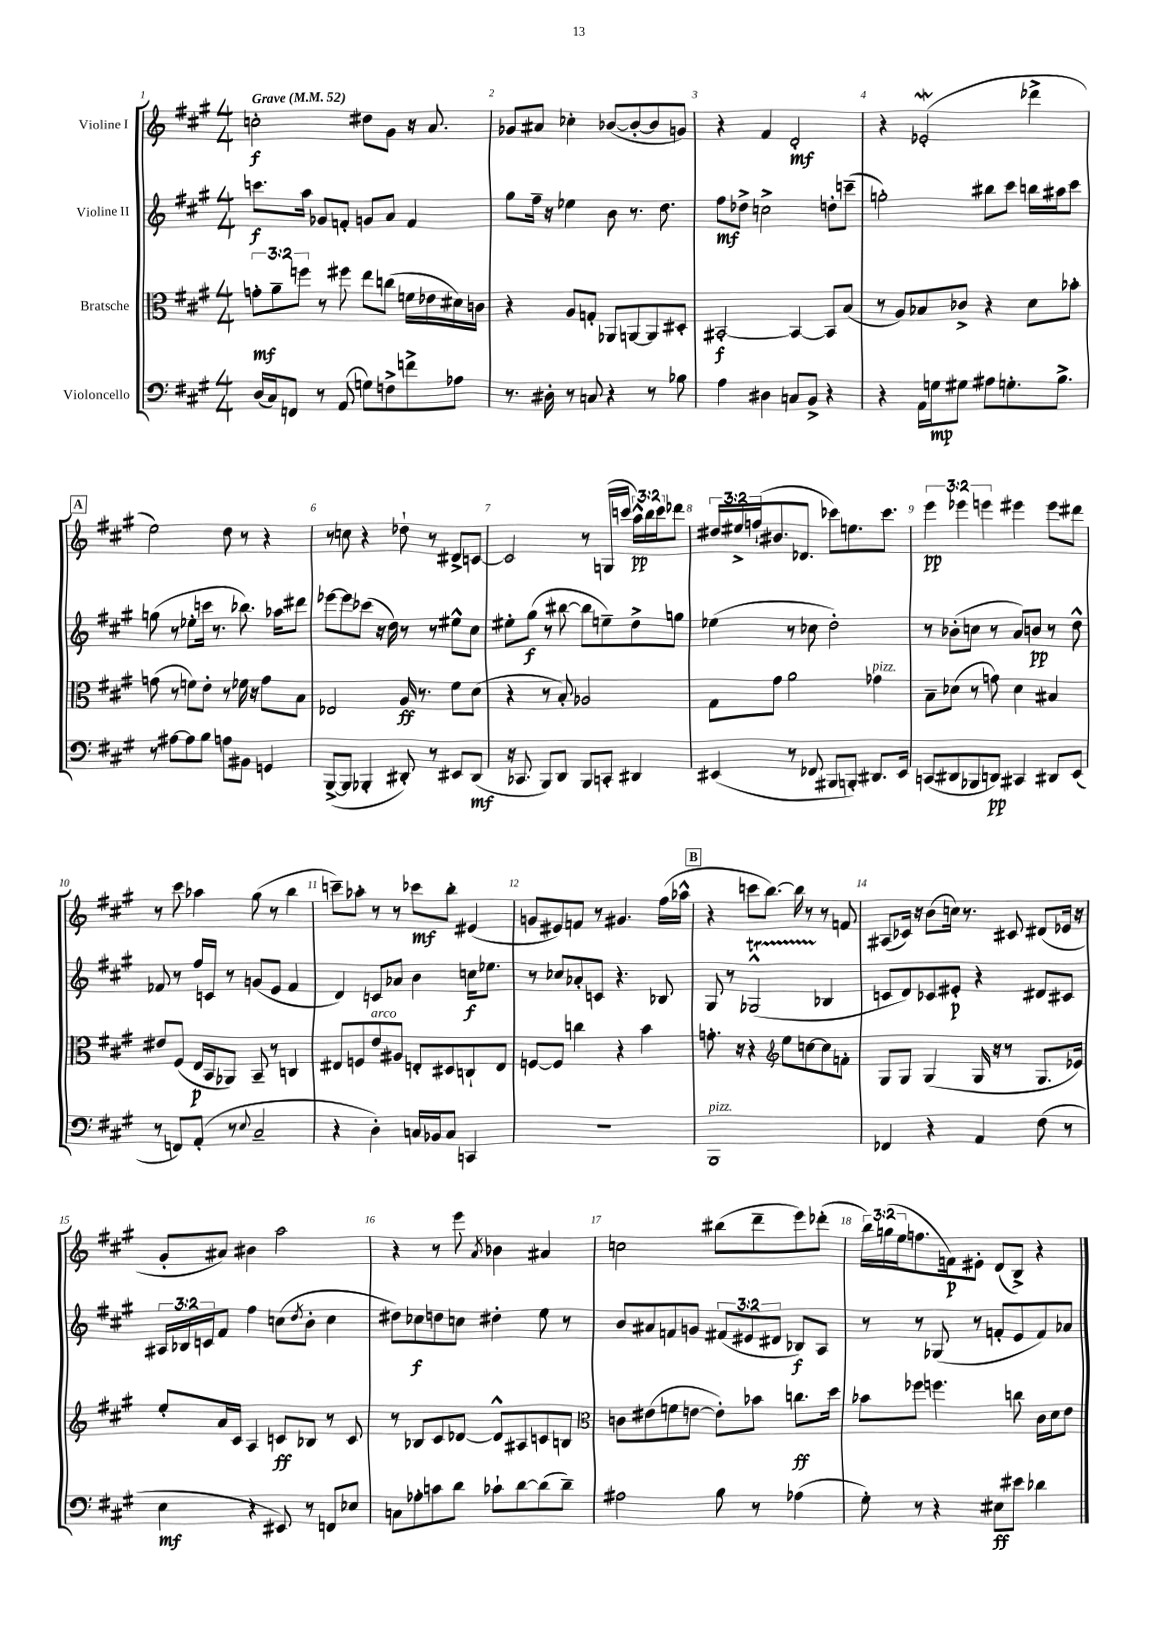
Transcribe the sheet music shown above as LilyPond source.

<<
\new StaffGroup <<
\new Staff = "s0" \with { instrumentName = "Violine I" } {
    \clef treble \key a \major \numericTimeSignature \time 4/4 \override Staff.TupletNumber.text = #tuplet-number::calc-fraction-text \tempo "Grave" 4 = 52
    c''2-.\f dis''8 gis'8 r16 a'8. |
    ges'8 ais'8 ces''4-. bes'8~( bes'8~-. bes'8 g'8) |
    r4 fis'4 d'2-.\mf |
    r4 ees'2-.\mordent( des'''4-> |
    \mark \markup { \box "A" } e''2) d''8 r8 r4 |
    r8 c''8 r4 des''8-! r8 dis'8-> c'8~ |
    c'2 r8 g16( c'''16 \tuplet 3/2 { a''16-^\pp) b''16 c'''16 } des'''8 |
    \tuplet 3/2 { dis''16 eis''16-> f''16-!( } bis'8. des'8. ces'''8) e''8. ces'''8. |
    \tuplet 3/2 { e'''4\pp ees'''4 e'''4 } eis'''4 eis'''8 dis'''8 |
    r8 cis'''8 aes''4 gis''8( r8 b''4 |
    c'''8--) aes''8-. r8 r8 ces'''8\mf b''8-. eis'4( |
    g'8 eis'8) f'8 r8 gis'4. fis''16( aes''16-^ |
    \mark \markup { \box "B" } r4 c'''8 b''8.~) b''16 r8 r8 f'8 |
    ais8( ces'16) r16 b'8( c''16) r8. cis'8 dis'8( ees'16 r16 |
    gis'8-. ais'8) bis'4 a''2 |
    r4 r8 e'''8 \acciaccatura { a'8 } bes'4 ais'4 |
    c''2 bis''8( d'''8-- e'''8) des'''8-.( |
    \tuplet 3/2 { b''16) g''16( e''16 } f''8. f'16\p) eis'8-. d'8( b8->) r4 \bar "|." |
}
\new Staff = "s1" \with { instrumentName = "Violine II" } {
    \clef treble \key a \major \numericTimeSignature \time 4/4 \override Staff.TupletNumber.text = #tuplet-number::calc-fraction-text
    c'''8.\f a''16 ges'8 f'8-. g'8 a'8 f'4 |
    gis''8 fis''16-- r16 ees''4 b'8 r8. d''8. |
    fis''8\mf des''8-> c''2-> d''8-. c'''8--( |
    g''2-.) bis''8 cis'''8 b''16 ais''16 cis'''8 |
    \mark \markup { \box "A" } g''8( r8 ees''8-. c'''16 r8. bes''8.) aes''16 dis'''8 |
    ees'''8~ ees'''8 ces'''8( r16 d''16) r8 r8 eis''8-^ cis''8 |
    eis''8-. gis''8\f( r8 bis''8~ bis''8 e''8--) d''8-> g''8 |
    ees''4( r8 ces''8 d''2-.) |
    r8 bes'8-.( c''8 r8 a'8) b'8\pp r8 d''8-^ |
    fes'8 r8 fis''16 c'16 r8 g'8( e'8 fes'4 |
    d'4) c'8 aes'8 b'4 c''16\f ees''8. |
    r8 ces''8 aes'8-. c'8 r4. bes8 |
    \mark \markup { \box "B" } gis8 r8 ges2-^\startTrillSpan( bes4\stopTrillSpan |
    c'8 d'8) ces'8 eis'8-.\p r4 dis'8 cis'8 |
    \tuplet 3/2 { ais16 bes16 c'16 } fis'8 fis''4 c''8( \acciaccatura { d''8 } b'8-. c''4 |
    dis''8) ces''8\f d''8 c''8 dis''4-. e''8 r8 |
    b'8 ais'8 f'8 g'8 \tuplet 3/2 { fis'8( eis'8 dis'8 } bes8\f) a8 |
    r8 r8 ges8( r8 f'8-. e'8 f'8) aes'8 \bar "|." |
}
\new Staff = "s2" \with { instrumentName = "Bratsche" } {
    \clef alto \key a \major \numericTimeSignature \time 4/4 \override Staff.TupletNumber.text = #tuplet-number::calc-fraction-text
    \tuplet 3/2 { g'8-.\mf a'8-- f''8 } r8 fis''8 e''8 c''8( f'16 ees'16 dis'16) c'16 |
    r4 a8 g8-. aes,8 a,8~ a,8 dis8-. |
    bis,2~-.\f bis,4~ bis,8 b8( |
    r8 a8) bes8 ces'8-> r4 d'8 bes'8-. |
    \mark \markup { \box "A" } g'8( r8 f'8) e'8-. r8 fes'16 r16 g'8 b8 |
    ees2 a16\ff r8. fis'8 d'8( |
    r4 r8 b8-.) aes2 |
    gis8 gis'8 a'2 ges'4^\markup { \italic "pizz." } |
    b8-- des'8( r8 g'8) des'4 bis4 |
    eis'8 fis8( e16\p b,16 aes,8) b,8-- r8 c4 |
    eis8 f8 e'8^\markup { \italic "arco" } ais8 e8-. dis8 c8-! e8 |
    f8~ f8 c''4 r4 b'4 |
    \mark \markup { \box "B" } g'8.-. r16 r4 \clef treble e''8 c''8~ c''8 f'8-. |
    gis8 gis8 gis4( gis16 r16 r8 gis8. ees'16) |
    e''8-. a'16 cis'16 a4 c'8\ff bes8 r8 c'8 |
    r8 bes8 cis'8 des'8~ des'8-^ ais8 c'8 b8 |
    \clef alto c'8 eis'8( f'8 e'8~ e'8-.) bes'8 c''8.\ff d''16 |
    bes'8 fes''8 f''4. c''8 cis'16 d'16 e'8 \bar "|." |
}
\new Staff = "s3" \with { instrumentName = "Violoncello" } {
    \clef bass \key a \major \numericTimeSignature \time 4/4
    d16( cis16) f,8 r8 a,8( g8) f8-> f'8-> aes8 |
    r8. dis16-. r8 c8 r4 r8 bes8 |
    a4 dis4 c8 b,8-> r4 |
    r4 a,16 g16\mp gis8 ais8 g8.-. b8.-> |
    \mark \markup { \box "A" } r8 ais8~ ais8 b8 a8 bis,8 g,4 |
    b,,8~->( b,,8 bes,,4-. dis,8-.) r8 eis,8 dis,8\mf( |
    r16 ces,8. b,,8) d,8 b,,8 c,8-. dis,4 |
    eis,4( r8 fes,8 bis,,8 b,,8-.) dis,8. eis,16 |
    c,8( dis,8 bes,,8 d,8\pp) cis,4 dis,8 e,8( |
    r8 f,8) a,8-.( r8 \appoggiatura { e8 } cis2-- |
    r4 d4-.) c16 bes,16 c8 c,4 |
    R1 |
    \mark \markup { \box "B" } b,,1^\markup { \italic "pizz." } |
    fes,4 r4 a,4 fis8( r8 |
    e4\mf r4 eis,8) r8 f,8 ees8 |
    c8 aes8-. c'8 d'8 ces'8-! d'8~ d'8( d'8--) |
    ais2 b8 r8 aes4( |
    gis8-.) r8 r4 eis8\ff eis'8 des'4 \bar "|." |
}
>>
>>
\layout { \context { \Score \override BarNumber.break-visibility = ##(#f #t #t) barNumberVisibility = #all-bar-numbers-visible } }
